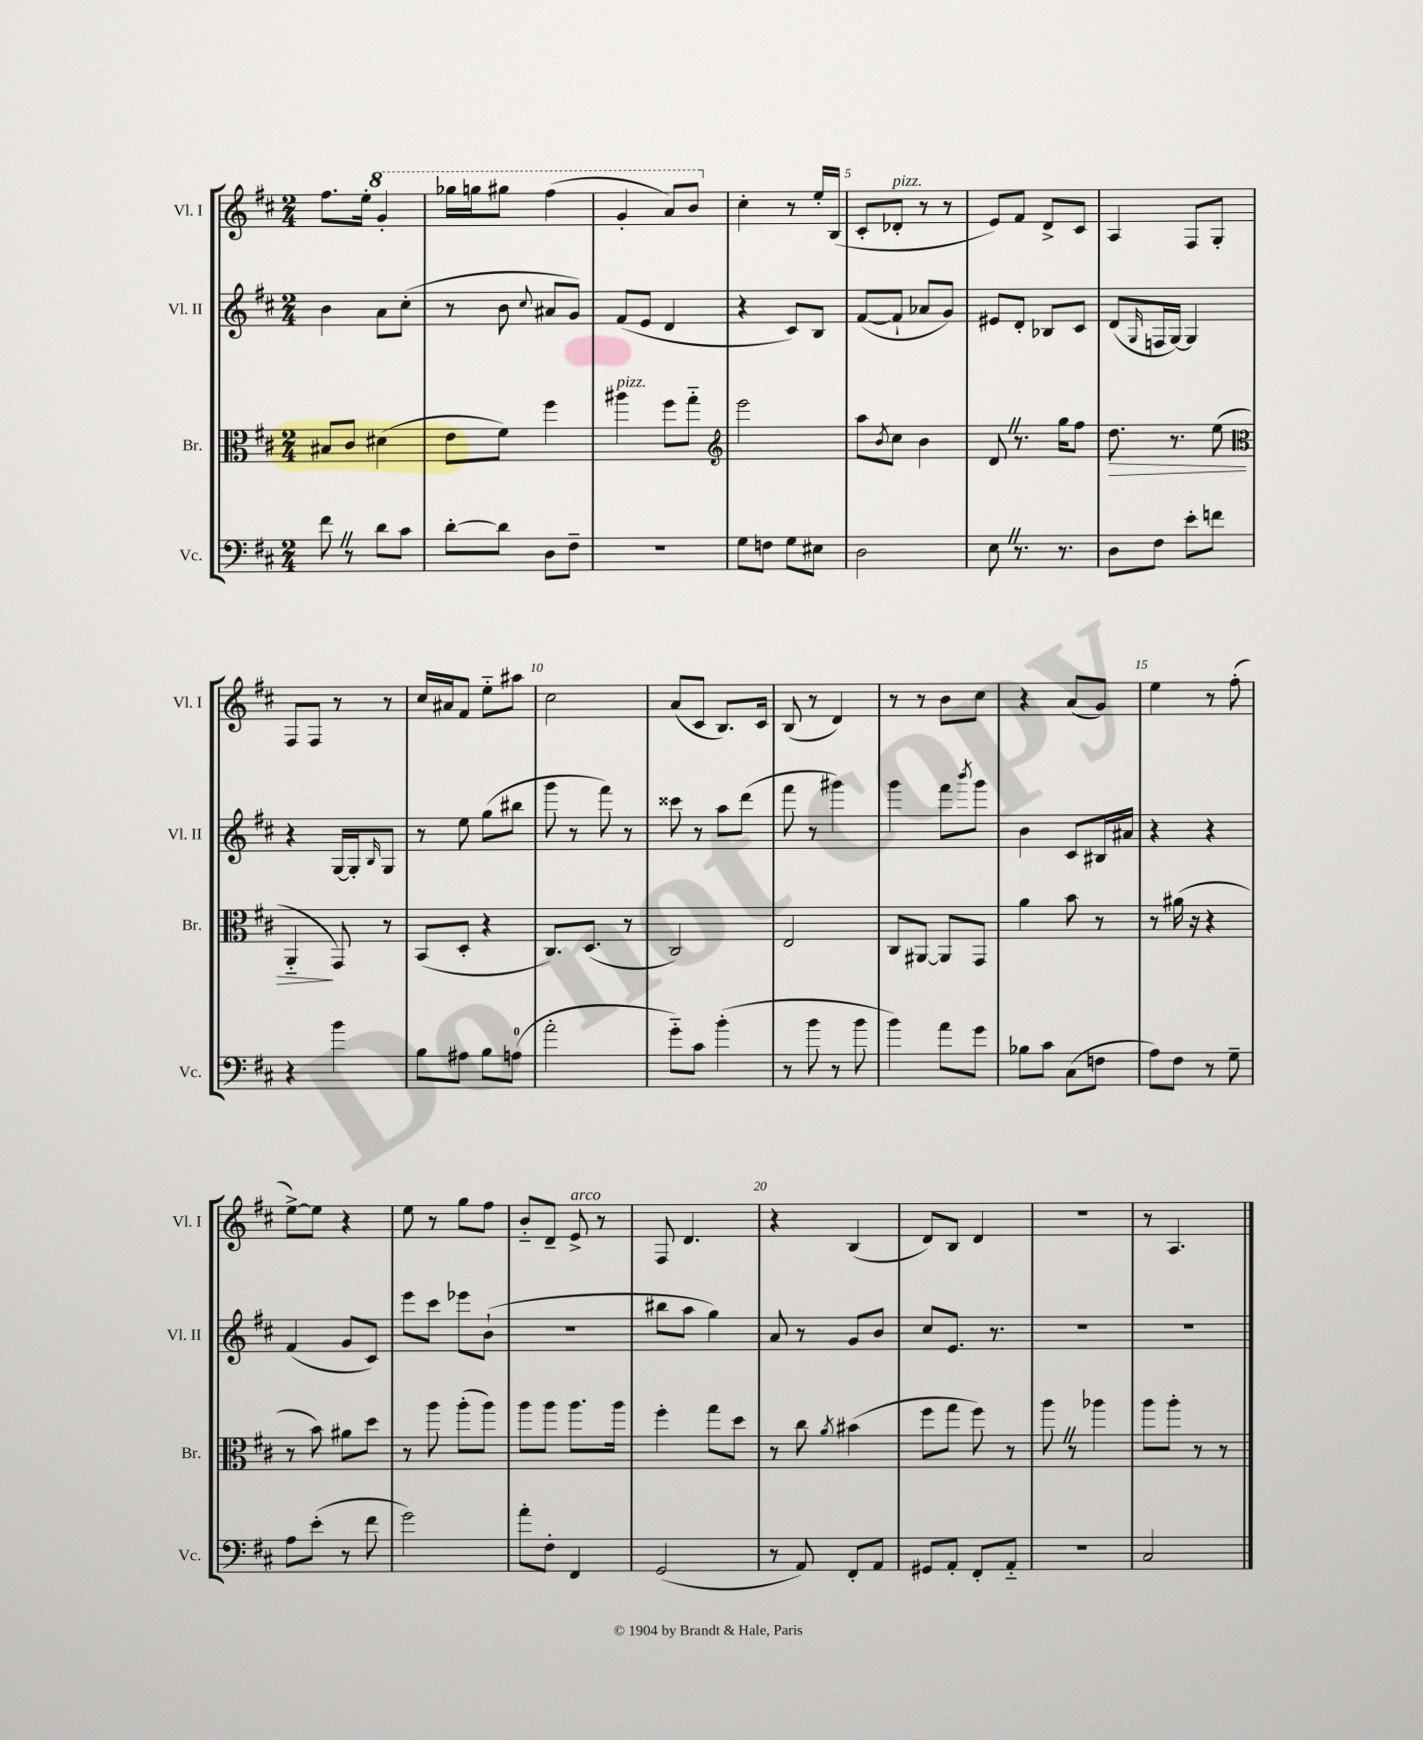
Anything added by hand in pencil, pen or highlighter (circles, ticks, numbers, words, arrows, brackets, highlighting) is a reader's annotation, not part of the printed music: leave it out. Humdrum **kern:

**kern	**kern	**kern	**kern
*staff4	*staff3	*staff2	*staff1
*clefF4	*clefC3	*clefG2	*clefG2
*k[f#c#]	*k[f#c#]	*k[f#c#]	*k[f#c#]
*M2/4	*M2/4	*M2/4	*M2/4
8f#	8B#	4b	8.ff#
8r	8c#	.	.
.	.	.	16ee'
8d	(4d#	8a	4gg'
8c#	.	(8cc#'	.
=	=	=	=
[8d'	8e	8r	16ggg-
.	.	.	16ggg
8d]	8f#)	8b	8ggg#
.	.	8qqcc#	.
8D	4ff#	8a#	(4fff#
8F#~	.	8g)	.
=	=	=	=
2r	4aa#	(8f#	4gg'
.	.	8e	.
.	8ff#	4d	8aa)
.	8gg'~	.	8bb
=	=	=	=
*	*clefG2	*	*
8G	2eee	4r	4cc#'
8F	.	.	.
8G	.	8c#)	8r
8E#	.	8B	16ee'
.	.	.	(16B
=	=	=	=
2D	8aa	([8f#	8c#'
.	8qb	.	.
.	8cc#	8f#`]	8d-'
.	4b	8a-	8r
.	.	8g)	8r
=	=	=	=
8E	8d	8e#	8e)
8.r	8.r	8d'	8f#
.	.	8B-	8d^
8.r	16gg	.	.
.	8ff#	8c#	8c#
=	=	=	=
8D	8.dd	(8d	4A
.	.	16qqG	.
8F#	.	16F	.
.	8.r	[16G)	.
8e'	.	4G]	8F#
8f	(8ee	.	8G'
=	=	=	=
*	*clefC3	*	*
4r	4AA'~	4r	8F#
.	.	.	8F#
4b	8GG)	[16G	8r
.	.	16G']	.
.	.	16qqB	.
.	8r	8G	8r
=	=	=	=
8B	(8BB	8r	16cc#
.	.	.	16a#
8A#	8D'	8ee	8f#
8B	4r	(8gg	8ee'~
(8A	.	8bb#	8aa#
=	=	=	=
2a'	8.C#)	8ggg	2cc#
.	.	8r	.
.	(8.D	.	.
.	.	8fff#)	.
.	8r	8r	.
=	=	=	=
8g'~)	2C#)	8ccc##	(8a
8c#	.	8r	8c#
(4b'	.	8aa	8.B)
.	.	(8ddd	.
.	.	.	16c#
=	=	=	=
8r	2E	8fff#	(8B
8b	.	8r	8r
8r	.	4ggg#)	4d)
8b	.	.	.
=	=	=	=
4b)	8C#	4ggg	8r
.	[8AA#	.	8r
8a	8AA#]	8fff#	8b
.	.	8qbbb	.
8g	8GG	8ggg	8cc#
=	=	=	=
8B-	4a	4b	4r
8c#	.	.	.
(8C#	8b	8c#	(8a
8F	8r	16B#	8g)
.	.	16a#	.
=	=	=	=
8A)	8r	4r	4ee
8F#	(16a#	.	.
.	16r	.	.
8r	4r	4r	8r
8G~	.	.	(8ff#'
=	=	=	=
8A	8r	(4f#	[8ee^)
(8e'	8b)	.	8ee]
8r	8a#	8g	4r
8f#	8dd	8c#)	.
=	=	=	=
2g)	8r	8eee	8ee
.	8aa	8ccc#	8r
.	(8aa'	8eee-	8gg
.	8aa)	(8b`	8ff#
=	=	=	=
8a'	8aa	2r	8b'~
8F#'	8aa	.	8d~
4FF#	8.aa	.	8e^
.	.	.	8r
.	16aa	.	.
=	=	=	=
(2GG	4ff#'	8bb#	8F#
.	.	8aa	4.d
.	8gg	4gg)	.
.	8dd	.	.
=	=	=	=
8r	8r	8a	4r
8AA)	8cc#	8r	.
.	8qa	.	.
8FF#'	(4b#	8g	(4B
8AA	.	8b	.
=	=	=	=
8GG#	8ff#	8cc#	8d)
8AA'	8gg	8.e	8B
8FF#'	8ff#)	.	4d
.	.	8.r	.
8AA'~	8r	.	.
=	=	=	=
2r	8aa	2r	2r
.	8r	.	.
.	4aa-	.	.
=	=	=	=
2C#	8aa	2r	8r
.	8aa'	.	4.A
.	8r	.	.
.	8r	.	.
==	==	==	==
*-	*-	*-	*-
